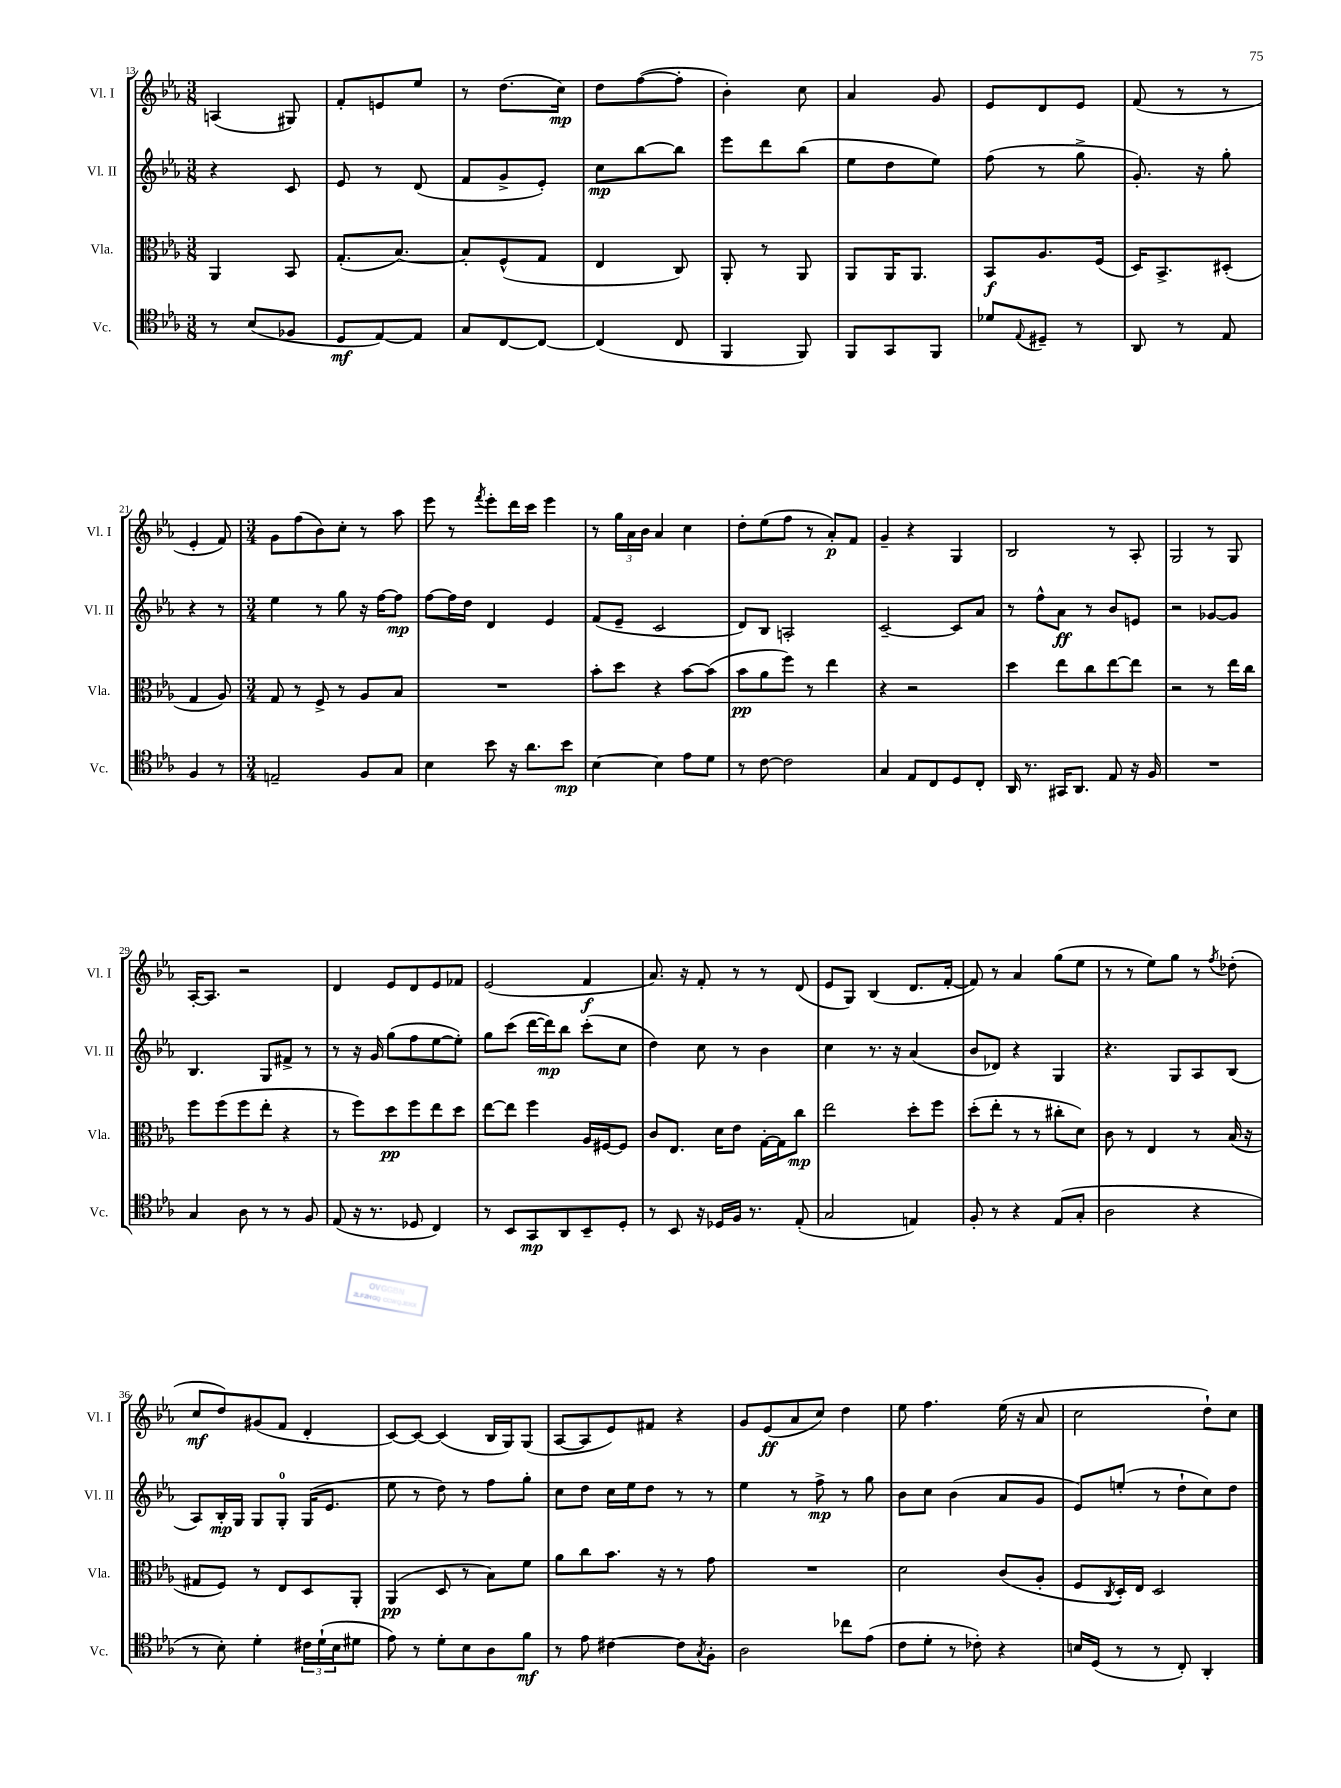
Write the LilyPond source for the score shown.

<<
\new StaffGroup <<
\new Staff = "s0" \with { instrumentName = "Vl. I" shortInstrumentName = "Vl. I" } {
    \clef treble \key ees \major \numericTimeSignature \time 3/8
    a4( gis8) |
    f'8-. e'8 ees''8 |
    r8 d''8.( c''16\mp) |
    d''8 f''8~( f''8-. |
    bes'4-.) c''8 |
    aes'4 g'8 |
    ees'8 d'8 ees'8 |
    f'8( r8 r8 |
    ees'4-. f'8) |
    \numericTimeSignature \time 3/4 g'8 f''8( bes'8) c''8-. r8 aes''8 |
    ees'''8 r8 \acciaccatura { f'''8 } ees'''8-. d'''16 c'''16 ees'''4 |
    r8 \tuplet 3/2 { g''16 aes'16 bes'16 } aes'4 c''4 |
    d''8-. ees''8( f''8 r8 aes'8-.\p) f'8 |
    g'4-- r4 g4 |
    bes2 r8 aes8-. |
    g2 r8 g8 |
    aes16~-. aes8. r2 |
    d'4 ees'8 d'8 ees'8 fes'8 |
    ees'2( f'4\f |
    aes'8.) r16 f'8-. r8 r8 d'8( |
    ees'8 g8) bes4( d'8. f'16~-. |
    f'8) r8 aes'4 g''8( ees''8 |
    r8 r8 ees''8) g''8 r8 \acciaccatura { f''8 } des''8-.( |
    c''8\mf d''8) gis'8( f'8 d'4-. |
    c'8~) c'8~ c'4( bes16 g16) g8( |
    aes8~ aes8 ees'8) fis'8 r4 |
    g'8 ees'8\ff( aes'8 c''8) d''4 |
    ees''8 f''4. ees''16( r16 aes'8 |
    c''2 d''8-!) c''8 \bar "|." |
}
\new Staff = "s1" \with { instrumentName = "Vl. II" shortInstrumentName = "Vl. II" } {
    \clef treble \key ees \major \numericTimeSignature \time 3/8
    r4 c'8 |
    ees'8 r8 d'8( |
    f'8 g'8-> ees'8-.) |
    c''8\mp bes''8~ bes''8 |
    ees'''8 d'''8 bes''8( |
    ees''8 d''8 ees''8) |
    f''8( r8 g''8-> |
    g'8.-.) r16 g''8-. |
    r4 r8 |
    \numericTimeSignature \time 3/4 ees''4 r8 g''8 r16 f''16~ f''8\mp |
    f''8~ f''16 d''16 d'4 ees'4 |
    f'8( ees'8-- c'2 |
    d'8) bes8 a2-. |
    c'2~-- c'8 aes'8 |
    r8 f''8-^ aes'8\ff r8 bes'8 e'8 |
    r2 ges'8~ ges'8 |
    bes4. g8 fis'8-> r8 |
    r8 r16 g'16 g''8( f''8 ees''8~ ees''8-.) |
    g''8 c'''8( d'''16~ d'''16\mp) bes''8 c'''8-.( c''8 |
    d''4) c''8 r8 bes'4 |
    c''4 r8. r16 aes'4( |
    bes'8 des'8) r4 g4 |
    r4. g8 aes8 bes8( |
    aes8) bes16-.\mp g16 g8 g8-0-. g16( ees'8. |
    ees''8 r8 d''8) r8 f''8 g''8-. |
    c''8 d''8 c''16 ees''16 d''8 r8 r8 |
    ees''4 r8 f''8->\mp r8 g''8 |
    bes'8 c''8 bes'4( aes'8 g'8 |
    ees'8) e''8-.( r8 d''8-! c''8) d''8 \bar "|." |
}
\new Staff = "s2" \with { instrumentName = "Vla." shortInstrumentName = "Vla." } {
    \clef alto \key ees \major \numericTimeSignature \time 3/8
    aes,4 bes,8 |
    g8.-.( bes8.~) |
    bes8-. f8-^( g8 |
    ees4 c8) |
    aes,8-. r8 aes,8 |
    aes,8 aes,16 aes,8. |
    bes,8\f aes8. f16( |
    d16) bes,8.-> dis8-.( |
    g4 aes8) |
    \numericTimeSignature \time 3/4 g8 r8 f8-> r8 aes8 bes8 |
    R2. |
    bes'8-. d''8 r4 bes'8~ bes'8( |
    bes'8\pp aes'8 f''8) r8 ees''4 |
    r4 r2 |
    d''4 ees''8 c''8 ees''8~ ees''8 |
    r2 r8 ees''16 c''16 |
    f''8 f''8( f''8 ees''8-. r4 |
    r8 f''8) d''8\pp f''8 ees''8 d''8 |
    ees''8~ ees''8 f''4 aes16 fis16~ fis8 |
    c'8 ees8. d'16 ees'8 g16~-. g16 c''8\mp |
    ees''2 d''8-. f''8 |
    d''8-.( ees''8-. r8 r8 cis''8-. d'8) |
    c'8 r8 ees4 r8 bes16( r16 |
    gis8 f8) r8 ees8 d8 aes,8-. |
    aes,4\pp( d8 r8 bes8) f'8 |
    aes'8 c''8 bes'8. r16 r8 g'8 |
    R2. |
    d'2 c'8( aes8-. |
    f8 \acciaccatura { c8 } d16-.) ees16 d2 \bar "|." |
}
\new Staff = "s3" \with { instrumentName = "Vc." shortInstrumentName = "Vc." } {
    \clef tenor \key ees \major \numericTimeSignature \time 3/8
    r8 bes8( fes8 |
    d8\mf ees8~) ees8 |
    g8 c8~ c8~ |
    c4( c8 |
    f,4 f,8) |
    f,8 g,8 f,8 |
    des'8 \appoggiatura { ees8 } dis8-- r8 |
    aes,8 r8 ees8 |
    f4 r8 |
    \numericTimeSignature \time 3/4 e2-- f8 g8 |
    bes4 bes'8 r16 aes'8. bes'8\mp |
    bes4~ bes4 ees'8 d'8 |
    r8 c'8~ c'2 |
    g4 ees8 c8 d8 c8-. |
    aes,16 r8. gis,16 aes,8. ees8 r16 f16 |
    R2. |
    g4 aes8 r8 r8 f8 |
    ees8( r16 r8. des8 c4) |
    r8 bes,8 g,8\mp aes,8 bes,8-- d8-. |
    r8 bes,8 r16 des16 f16 r8. ees8-.( |
    g2 e4) |
    f8-. r8 r4 ees8( g8-. |
    aes2 r4 |
    r8 bes8-.) d'4-. \tuplet 3/2 { cis'16 d'16-!( bes16 } dis'8 |
    ees'8) r8 d'8-. bes8 aes8 f'8\mf |
    r8 ees'8 cis'4~ cis'8 \acciaccatura { g8 } f8-. |
    aes2 ces''8 ees'8( |
    c'8 d'8-. r8 ces'8-.) r4 |
    b16 d16( r8 r8 c8-.) aes,4-. \bar "|." |
}
>>
>>
\layout { \context { \Score currentBarNumber = #13 } }
